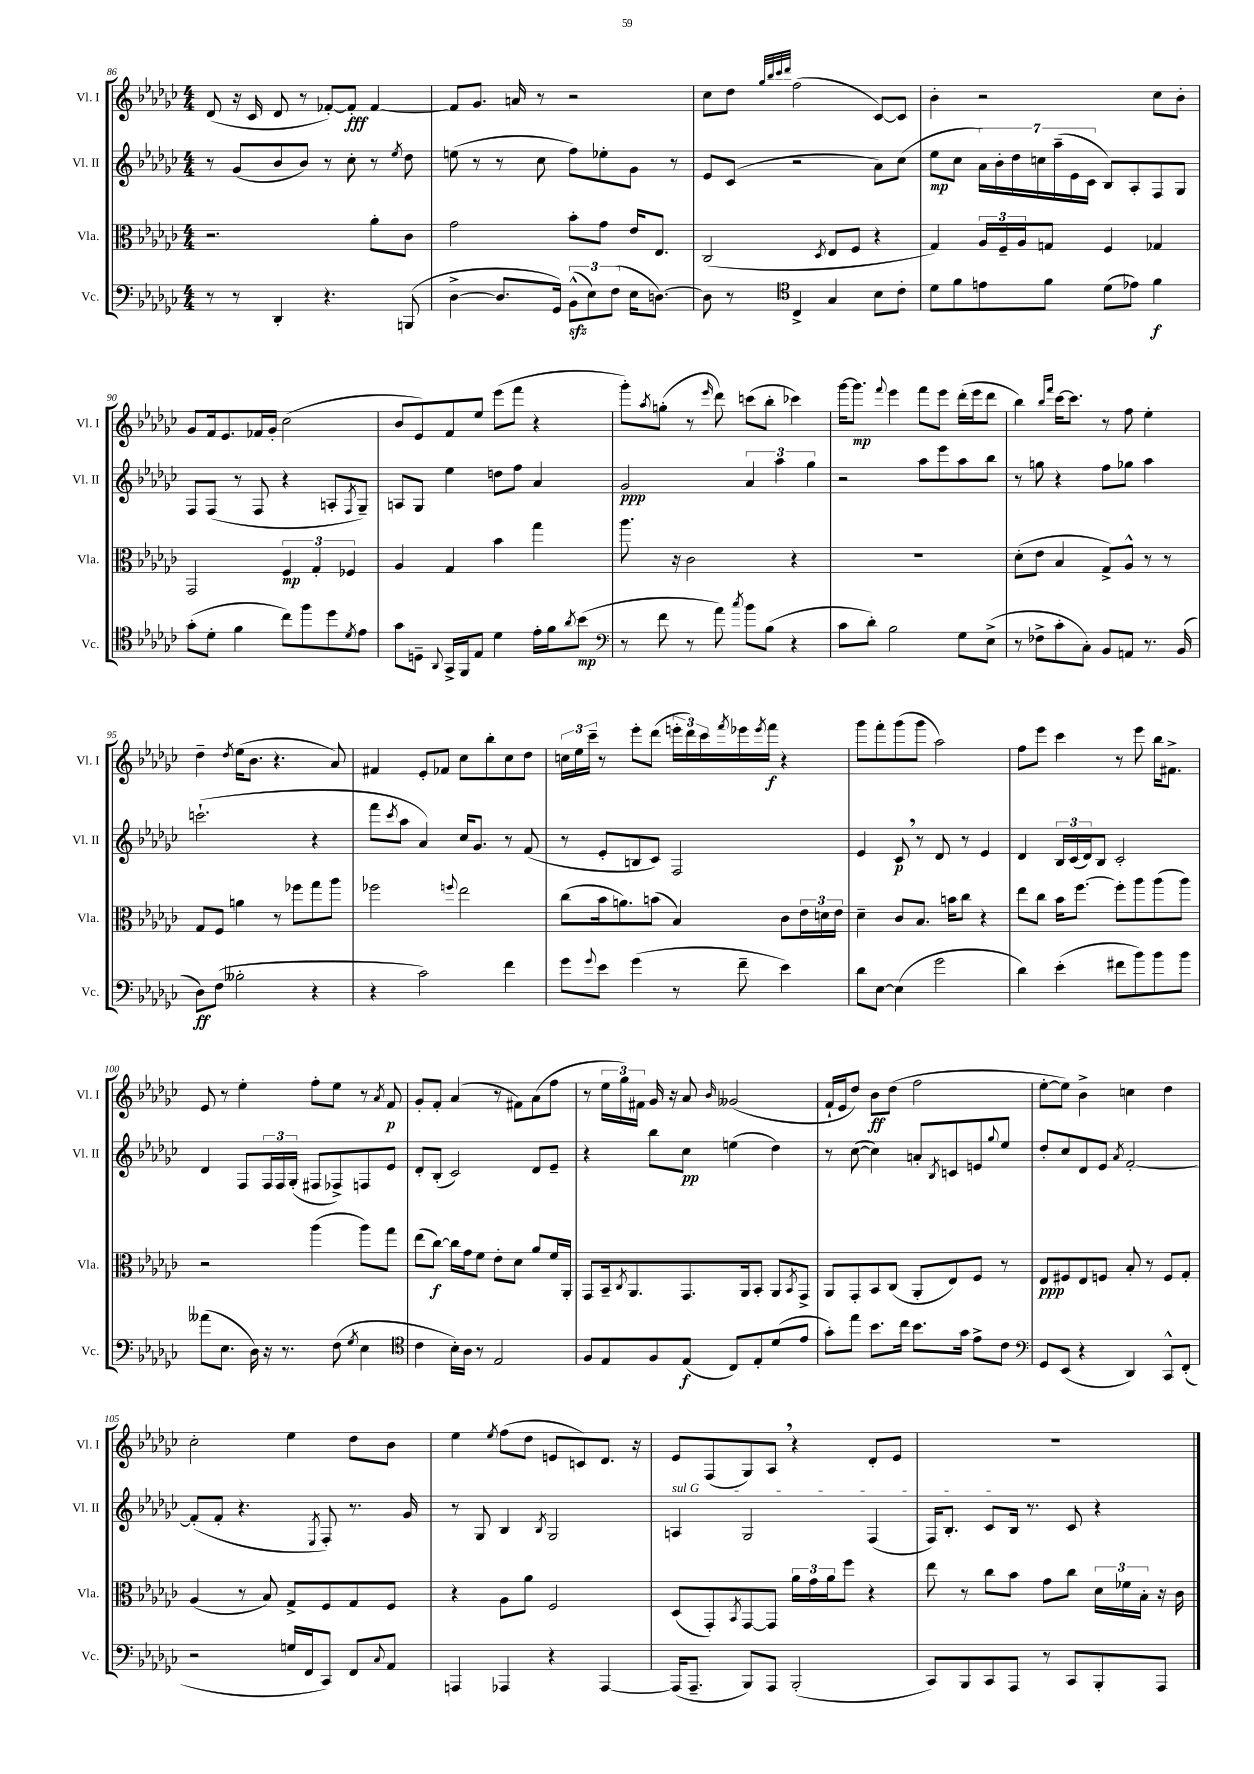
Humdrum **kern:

**kern	**kern	**kern	**kern
*staff4	*staff3	*staff2	*staff1
*clefF4	*clefC3	*clefG2	*clefG2
*k[b-e-a-d-g-c-]	*k[b-e-a-d-g-c-]	*k[b-e-a-d-g-c-]	*k[b-e-a-d-g-c-]
*M4/4	*M4/4	*M4/4	*M4/4
8r	2.r	8r	(8d-
8r	.	(8g-	16r
.	.	.	16c-
4DD-'	.	8b-	8d-
.	.	8b-)	8r
4.r	.	8r	[8f-')
.	.	8cc-'	8f-']
.	8a-'	8r	[4f-
.	.	8qee-	.
(8BBB	8c-	8dd-	.
=	=	=	=
[4D-^	2g-	(8ee	8f-]
.	.	8r	8.g-
8.D-]	.	8r	.
.	.	.	16a
.	.	8cc-	8r
16GG-)	.	.	.
(12BB-^^	8b-'	8ff)	2r
12E-)	.	.	.
.	8g-	8ee-'	.
(12F	.	.	.
16E-	16e-	8g-	.
[8.D)	8.E-	.	.
.	.	8r	.
=	=	=	=
8D]	(2C-	8e-	8cc-
8r	.	(8c-	8dd-
*clefC4	*	*	*
.	.	.	32qqgg-
.	.	.	32qqbb-
.	.	.	32qqccc-
.	.	.	32qqddd-
4C-^	.	2r	(2ff
.	8qD-	.	.
4G-	8E-	.	.
.	8F	.	.
8B-	4r	8a-)	[8c-)
8c-'	.	(8cc-	8c-]
=	=	=	=
8d-	4G-)	8ee-	4b-'
8f	.	8cc-	.
8e	24A-	28a-)	2r
.	.	28b-'	.
.	24F~	.	.
.	.	28dd-	.
.	24A-	.	.
.	.	28cc	.
8f	8G	.	.
.	.	(28aa-~	.
.	.	28e-	.
.	.	28c-	.
(8d-	4F	8B-)	.
8e-)	.	8A-'	.
4f	4G-	8F	8cc-
.	.	8G-	8b-'
=	=	=	=
(8g-'	2GG-	8F	8g-
8d-'	.	(8F	16f
.	.	.	8.e-
4f	.	8r	.
.	.	8F	16f-
.	.	.	16g-'
8cc-)	6F	4r	(2cc-
8ff	.	.	.
.	6G-'	.	.
8dd-	.	8A'	.
.	6F-	.	.
8qd-	.	8qF	.
8e-	.	8G-~)	.
=	=	=	=
8g-	4A-	8A	8b-
8D~	.	8G-	8e-)
8qqAA-	.	.	.
16GG-^	4G-	4ee-	8f
16FF	.	.	.
8E-	.	.	8ee-
4d-	4b-	8dd	(8eee-
.	.	8ff	8fff
16e-'	4gg-	4a-	4r
16f	.	.	.
8qa-	.	.	.
(8b-	.	.	.
=	=	=	=
*clefF4	*	*	*
8r	8.aa-	2g-	8ggg-')
.	.	.	8qaa-
8f	.	.	(8gg'
.	16r	.	.
8r	2c-	.	8r
.	.	.	16qqeee-
8a-)	.	.	8ddd-)
8qcc-	.	.	.
8b-	.	6a-	(8ccc
(8B-	.	.	8bb-'
.	.	6aa-	.
4r	4r	.	4ccc-)
.	.	6gg-	.
=	=	=	=
8c-	1r	2r	[16ggg-
.	.	.	8.ggg-]
8d-')	.	.	.
.	.	.	8qqfff
2B-	.	.	4eee-
.	.	8aa-	8fff
.	.	8eee-	8eee-
8G-	.	8aa-	(16ddd-'
.	.	.	16eee-
(8E-^	.	8bb-	8ddd-
=	=	=	=
8r	(8d-'	8r	4bb-)
8F-^	8e-	8gg	.
.	.	.	16qqbb-
.	.	.	16qqfff
8c-'	4B-	4r	[16ccc-
.	.	.	8.ccc-]
8C-')	.	.	.
8BB-	8G-^)	8ff	8r
8AA	8A-^^	8gg-	8ff
8.r	8r	4aa-	4ee-'
.	8r	.	.
(16BB-	.	.	.
=	=	=	=
8D-)	8G-	(2.ccc`	4dd-~
(8F	8F	.	.
.	.	.	8qdd-
2B--'	4a	.	(16ee-
.	.	.	8.b-
.	8r	.	4.r
.	8ff-	.	.
4r	8gg-	4r	.
.	8aa-	.	8a-)
=	=	=	=
4r	2ff-	8fff	4f#
.	.	8qccc-	.
.	.	8aa-	.
2c-)	.	4a-)	8e-'
.	.	.	8f-
.	8qqff	.	.
.	2ee-	16cc-	8cc-
.	.	8.g-	.
.	.	.	8bb-'
4f	.	8r	8cc-
.	.	(8f	8dd-
=	=	=	=
8g-	(8cc-	8r	24cc
.	.	.	24ee-
.	.	.	24ccc-~
8qqg-	.	.	.
8e-	16b-	8e-'	8r
.	8.a)	.	.
(4g-	.	8B	8eee-'
.	(8b	8c-)	(8ddd-
8r	4B-)	2F	24eee'
.	.	.	24ddd-)
.	.	.	24ccc-
.	.	.	8qfff
8f~	.	.	16eee-
.	.	.	8qeee-
.	.	.	16fff
4e-)	8c-	.	4r
.	24e-	.	.
.	24d	.	.
.	24e-	.	.
=	=	=	=
8d-	4d-~	4e-	8ggg-
[8E-	.	.	8fff'
(4E-]	8c-	8c-	(8ggg-
.	8.B-	8r	8ggg-
2g-	.	8d-	2aa-)
.	16b	.	.
.	8cc-	8r	.
.	4r	4e-	.
=	=	=	=
4d-)	8ee-	4d-	8ff
.	8cc-	.	8eee-
(4e-'	16b-	24B-	4ccc-
.	.	(24c-	.
.	[8.ff	.	.
.	.	24d-)	.
.	.	8B-	.
8f#	8ff']	2c-'	8r
8b-)	8aa-	.	8eee-
8b-	(8aa-	.	16bb-
.	.	.	8.f#^
8b-	8aa-)	.	.
=	=	=	=
(8a--	2r	4d-	8e-
8.E-	.	.	8r
.	.	8F	4ee-'
16D-)	.	.	.
16r	.	24F	.
.	.	24F	.
8.r	.	.	.
.	.	(24G-'	.
.	(4aa-	8F#	8ff'
(8F	.	8F-^)	8ee-
8qG-	.	.	.
4E-	8aa-)	8F	8r
.	.	.	8qa-
.	8gg-	8e-	8f
=	=	=	=
*clefC4	*	*	*
4c-	(8ee-	8d-'	8g-'
.	[8cc-)	(8B-'	8f'
16B-')	16cc-]	2c-)	(4a-
16A-	16g-	.	.
8r	8f	.	.
2E-	8e-'	.	8r
.	8d-	.	8f#)
.	8a-	8d-	(8a-
.	16f	8e-~	8ff
.	16AA-'	.	.
=	=	=	=
8F	8GG-	4r	8r
8E-	16BB-~	.	24ee-
.	.	.	24gg-)
.	8qC-	.	.
.	8.AA-	.	.
.	.	.	24f#
8F	.	8bb-	16g-
.	.	.	16r
(8E-	8.GG-	8cc-	8a-
.	.	.	16qqb-
8C-)	.	(4ee	(2g--
.	16AA-	.	.
8E-'	8BB-'	.	.
(8d-	8AA-	4dd-)	.
.	8qBB-	.	.
8e-	8GG-^	.	.
=	=	=	=
8g-')	8AA-	8r	16f`
.	.	.	16e-
8ee-	8GG-'	([8cc-	8dd-)
8.b-	8BB-	4cc-])	8b-
.	(8C-	.	(8dd-
16cc-	.	.	.
8.b-	8AA-'	8a'	2ff
.	.	8qB-	.
.	8E-)	8c	.
16g-	.	.	.
8e-^	8F	8e	.
.	.	8qqgg-	.
8c-	8r	8ee-	.
=	=	=	=
*clefF4	*	*	*
8GG-	8E-	8dd-'	[8ee-'
(8EE-	8F#	8cc-	8ee-])
4r	8E-	8d-	4b-^
.	8F	8e-	.
.	.	8qa-	.
4DD-)	8B-'	[2f'	4cc
.	8r	.	.
8CC-^^	8F	.	4dd-
(8FF'	8G-'	.	.
=	=	=	=
2r	(4A-	(8f']	2cc-'
.	.	8f'	.
.	8r	4.r	.
.	8B-)	.	.
16G	8G-^	.	4ee-
16FF	.	.	.
.	.	8qE-	.
8CC-)	8F	8F')	.
8FF	8G-	8.r	8dd-
8qqC-	.	.	.
8AA-	8F	.	8b-
.	.	16g-	.
=	=	=	=
4AAA	4r	8r	4ee-
.	.	8G-	.
.	.	.	8qee-
4AAA-	8A-	4B-	(8ff
.	8a-	.	8dd-
.	.	8qB-	.
4r	2F	2G-	8e
.	.	.	8c)
[4AAA-	.	.	8.d-
.	.	.	16r
=	=	=	=
(16AAA-]	(8D-	4A	8e-
8.AAA-~	.	.	.
.	8GG-')	.	(8F
.	8qBB-	.	.
8BBB-)	[8GG-	2G-	8G-)
8AAA-	8GG-]	.	8A-
(2BBB-'	24a-	.	4r
.	24g-	.	.
.	24a-	.	.
.	8ff	.	.
.	4r	(4F	8d-'
.	.	.	8e-
=	=	=	=
8CC-)	8ee-	16F)	1r
.	.	8.B-'	.
8BBB-	8r	.	.
8CC-	8cc-	8c-	.
8AAA-	8b-	16B-	.
.	.	8.r	.
8r	8g-	.	.
8CC-	8cc-	8c-	.
8BBB-'	24d-	4r	.
.	24f-	.	.
.	24B-'	.	.
8AAA-	16r	.	.
.	16c-	.	.
==	==	==	==
*-	*-	*-	*-
